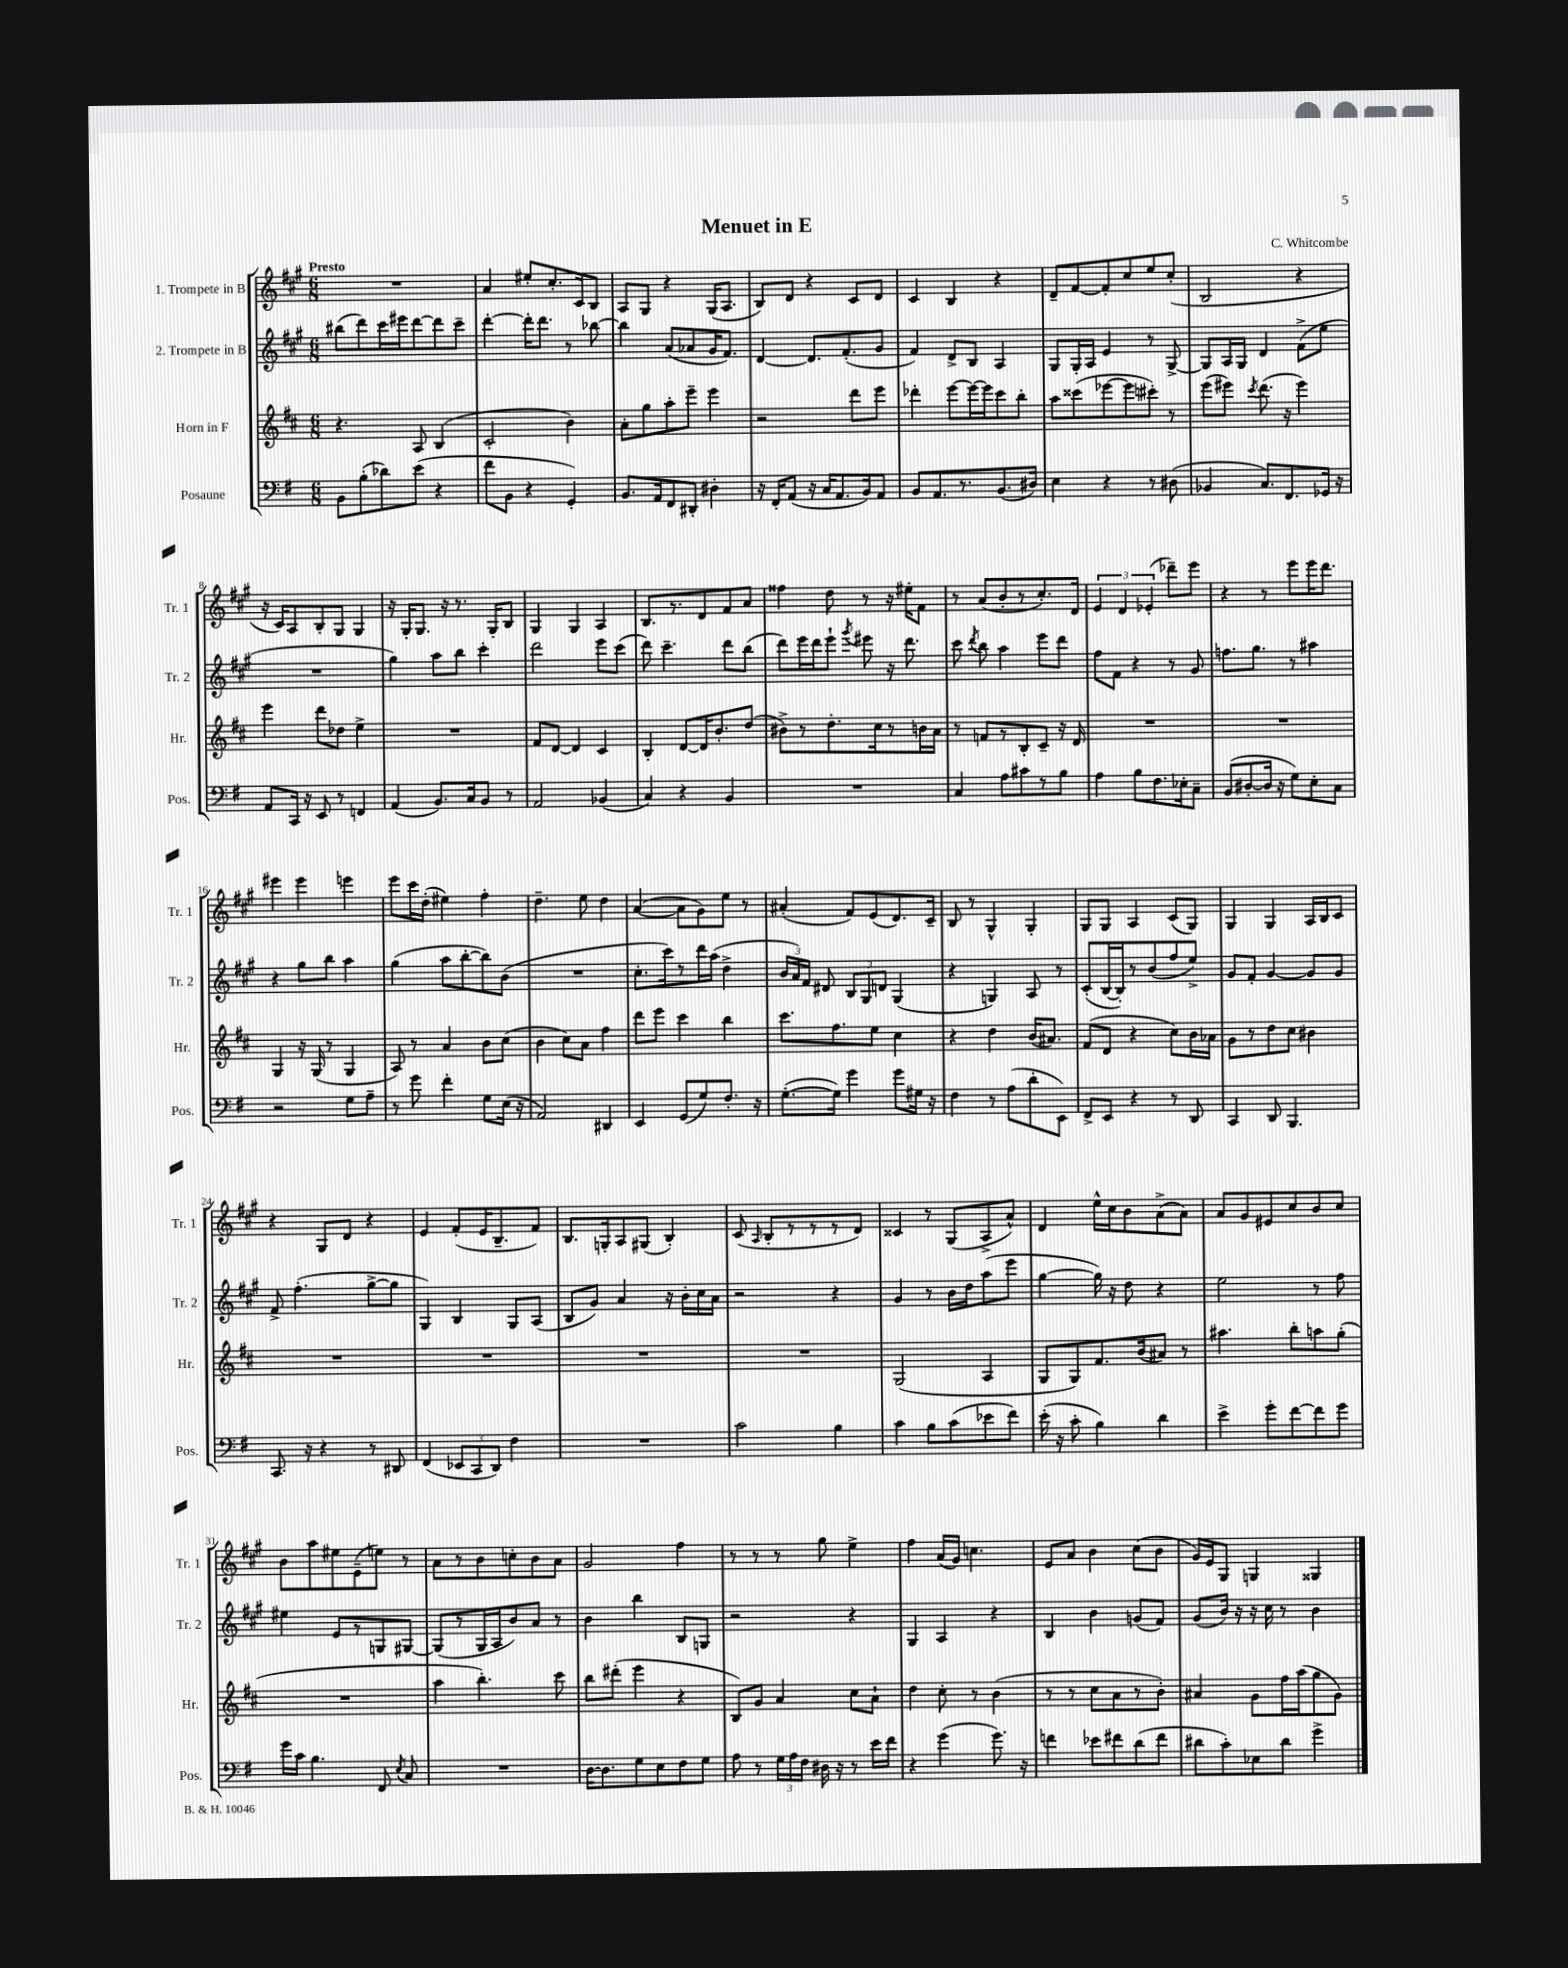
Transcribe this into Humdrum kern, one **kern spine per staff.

**kern	**kern	**kern	**kern
*staff4	*staff3	*staff2	*staff1
*clefF4	*clefG2	*clefG2	*clefG2
*k[f#]	*k[f#c#]	*k[f#c#g#]	*k[f#c#g#]
*M6/8	*M6/8	*M6/8	*M6/8
8BB	4.r	(8bb#	2.r
(8B'	.	8ddd)	.
8d-)	.	16ccc#	.
.	.	16eee#	.
(8e	8A	[8ddd	.
4r	(4B	8ddd]	.
.	.	8ccc#~	.
=	=	=	=
8f#	2c#'	[4ddd'	4a
8BB	.	.	.
4r	.	16ddd']	8ee#'
.	.	8.ddd	.
.	.	.	8.cc#'
4GG')	4b)	8r	.
.	.	.	16c#
.	.	[8bb-	8B
=	=	=	=
8.BB	8a'	4bb-]	8A
.	8gg	.	8G#
16AA	.	.	.
8FF#	8aa'	(8a	4r
8DD#'	8eee~	8a-	.
4D#'	4eee	16g#	(16G#
.	.	8.f#)	8.A
=	=	=	=
16r	2r	[4d	8B)
16FF#'	.	.	.
(8AA	.	.	8d
16r	.	8.d]	4r
16C	.	.	.
8.AA	.	.	.
.	.	(8.f#'	.
.	8ddd	.	8c#
16BB)	.	.	.
8AA	8eee	8g#	8d
=	=	=	=
8BB	4ddd-'	4f#)	4c#
8.AA	.	.	.
.	[8eee	8d^	4B
8.r	.	.	.
.	16eee_	8B	.
.	16eee]	.	.
(8.BB	8ccc#	4A	4r
.	8bb'	.	.
16D#)	.	.	.
=	=	=	=
4E	8aa	8G#	8d~
.	(8ccc##	16G#'	[8f#
.	.	16A	.
4r	[8eee-	4e	8f#']
.	8eee-]	.	8cc#
8r	8ccc#')	8r	8ee
(8D#	8r	[8G#^	(8cc#'
=	=	=	=
4BB-	(8eee	8G#]	2B
.	8eee#)	16A	.
.	.	16G#	.
.	8qccc#	.	.
8.C)	(8.ddd	4d	.
8.FF#	16r	.	.
.	4eee#)	(8f#^	4r
16GG-	.	8ee	.
16r	.	.	.
=	=	=	=
8AA	4eee	2.r	16r
.	.	.	16c#)
16CC	.	.	8A
16r	.	.	.
8EE	8ddd	.	8B'
8r	8dd-	.	8G#
4FF	4ee^	.	4G#
=	=	=	=
(4AA	2.r	4gg#)	16r
.	.	.	16G#'
.	.	.	8.G#
8.BB)	.	8aa	.
.	.	.	16r
.	.	8bb	8.r
16C	.	.	.
8BB	.	4ccc#'	.
.	.	.	16G#'
8r	.	.	8B
=	=	=	=
2AA	8f#	2ddd	4G#
.	[8d	.	.
.	4d]	.	4G#
(4BB-	4c#	8eee	4A
.	.	(8ccc#	.
=	=	=	=
4C)	4B'	8ddd)	8.B
.	.	4.ccc#~	.
.	.	.	8.r
4r	[8d	.	.
.	16d]	.	8d
.	8.b'	.	.
4BB	.	8ddd	8f#
.	(8dd	(8bb	8a
=	=	=	=
2.r	8b#^)	8ddd)	4ff##
.	8r	16eee	.
.	.	16ddd	.
.	8.dd'	8eee`	8dd
.	.	8qggg#	.
.	.	8eee#	8r
.	16cc#	.	.
.	8r	16r	16r
.	.	8.ddd	16ee#'
.	16b	.	8f#
.	16a	.	.
=	=	=	=
4C	8r	8ccc#	8r
.	.	8qddd	.
.	8f	8bb	(8a
8A	8r	4aa	8b'
8c#	8B'	.	8r
8r	8c#~	8eee	8.cc#')
8B	16r	8ddd	.
.	16d	.	16d
=	=	=	=
4A	2.r	8ff#	6e
.	.	8f#	.
.	.	.	6d
8B	.	4r	.
.	.	.	(6e-'
8.F#	.	.	.
.	.	8r	8ddd-~)
16E-'	.	.	.
8C~	.	8g#	8eee
=	=	=	=
(8BB	2.r	8.ff	4r
[8D#'	.	.	.
.	.	8.gg#	.
16D#]	.	.	8r
16r	.	.	.
8G)	.	8r	8eee
8E'	.	4aa#	16eee
.	.	.	8.ddd
8C	.	.	.
=	=	=	=
2r	4G	4r	4eee#
.	16r	8gg#	4eee#
.	(16G	.	.
.	8r	8bb	.
8G	4G	4aa	4eee
8A~	.	.	.
=	=	=	=
8r	8A)	(4gg#	8eee
8g	8r	.	16ccc#
.	.	.	(16dd'
4f#'	4a	8aa	4ee#)
.	.	[8bb'	.
8G	8b	8bb])	4ff#'
(16E	(8cc#	(8b	.
16r	.	.	.
=	=	=	=
2AA)	4b	2.r	4.dd~
.	8cc#)	.	.
.	8a	.	8ee
4DD#	4ff#	.	4dd
=	=	=	=
4EE	8ddd	8.cc#'	([4a
.	8eee	.	.
.	.	16ccc#)	.
(8GG	4ccc#	8r	8a]
8G)	.	16ddd	8g#)
.	.	(16aa	.
8.F#'	4bb	4dd^	8ee
.	.	.	8r
16r	.	.	.
=	=	=	=
([8.G'	8.ccc#	24b	(4a#'
.	.	24a)	.
.	.	24f#	.
.	.	8d#	.
16G])	8.ff#	.	.
4g	.	12B	8f#)
.	.	12G#	.
.	8ee	.	(8e
.	.	12d	.
8g	4cc#	(4G#	8.d)
16G#	.	.	.
16r	.	.	16c#~
=	=	=	=
4F#	4r	4r	8B
.	.	.	8r
8r	4dd	4G)	4G#^^
(8A	.	.	.
8d'	(16b	8A	4G#'
.	8.a#)	.	.
8EE)	.	8r	.
=	=	=	=
8FF#^	(8f#	(8c#'	8G#
8EE	8d	[16B	8G#
.	.	16B'])	.
4r	4r	8r	4A
.	.	(8b	.
8r	8cc#)	8ff#	(8c#
8DD	16b	8ee^)	8G#)
.	16a-	.	.
=	=	=	=
4CC	8g	8g#	4G#
.	8r	8f#'	.
8DD	8dd	[4g#	4G#
4.BBB	8cc#	.	.
.	4b#	8g#]	16A
.	.	.	16B
.	.	8g#	8c#
=	=	=	=
8.CC	2.r	8f#^	4r
.	.	(4.ff#'	.
16r	.	.	.
4r	.	.	8G#
.	.	.	8d
8r	.	[8gg#^	4r
8DD#	.	8gg#]	.
=	=	=	=
(4FF#	2.r	4G#)	4e
12EE-	.	4B	(8f#'
12CC	.	.	.
.	.	.	16e
12DD)	.	.	.
.	.	.	8.B~
4F#	.	8G#	.
.	.	(8A	8f#)
=	=	=	=
2.r	2.r	8B	8.B
.	.	8g#)	.
.	.	.	16G'
.	.	4a	8A
.	.	.	(8G#
.	.	16r	4B')
.	.	16b'	.
.	.	16cc#	.
.	.	16a	.
=	=	=	=
2c	2.r	2r	(8c#
.	.	.	16qqA
.	.	.	8B'
.	.	.	8r
.	.	.	8r
4B	.	4r	8r
.	.	.	8d)
=	=	=	=
4c	(2G	4g#	4c##
8B	.	8r	8r
(8c	.	16b	(8G#
.	.	16dd	.
8e-	4A	(8aa	8A^
8f#)	.	8eee	8a^^)
=	=	=	=
(16e'	8G	[4gg#	4d
16r	.	.	.
8c'	8G)	.	.
4B)	8.f#	16gg#])	16ee^^
.	.	16r	16cc#
.	.	8dd	8b
.	(16b	.	.
4d	8a#)	4r	(8a^
.	8r	.	8a)
=	=	=	=
4e^	4.aa#	2ee	8a
.	.	.	8g#
8g'	.	.	8e#
[8f#	8bb'	.	8cc#
8f#]	8aa	8r	8b
8g	(8gg'	8ff#	8cc#
=	=	=	=
16g	2.r	4ee#	8b
16c	.	.	.
4.B	.	.	8aa
.	.	8e	8ee#
.	.	8r	(8e~
8FF#	.	8G	8ee)
8qE	.	.	.
8C	.	[8G#	8r
=	=	=	=
2.r	4aa	(8G#]	8a
.	.	8r	8r
.	4.bb')	16G#	8b
.	.	16A	.
.	.	8b)	8cc'
.	.	8a	8b
.	8ccc#	8r	8a
=	=	=	=
[16D	8bb	4b	2g#
8.D]	.	.	.
.	(8ddd#'	.	.
8G	4eee	4bb	.
8E	.	.	.
8F#	4r	8B	4ff#
8G	.	8G	.
=	=	=	=
8A	8B)	2r	8r
8r	8g	.	8r
24G	4a	.	8r
24A	.	.	.
24F#	.	.	.
16D#	.	.	8gg#
16r	.	.	.
8r	8cc#	4r	4ee^
16e	8a`	.	.
16f#	.	.	.
=	=	=	=
4r	4dd	4G#	4ff#
(4g	8cc#'	4A	(16a
.	.	.	16g#)
.	8r	.	4.cc
8.g)	(4b	4r	.
16r	.	.	.
=	=	=	=
4f	8r	4B	8e
.	8r	.	8a
8e-	8cc#	4b	4b
8f#	8a	.	.
(8d	8r	(8g	(8cc#
8f#	8b')	8f#)	8b
=	=	=	=
8d#	4a#	(8g#	16g#)
.	.	.	16e
8c')	.	16b)	8G#
.	.	16r	.
8E-	8g	16r	4G
.	.	16cc#	.
8d#	16ff#	8r	.
.	(16aa	.	.
4g^	8gg	4b	4G##
.	8g)	.	.
==	==	==	==
*-	*-	*-	*-
